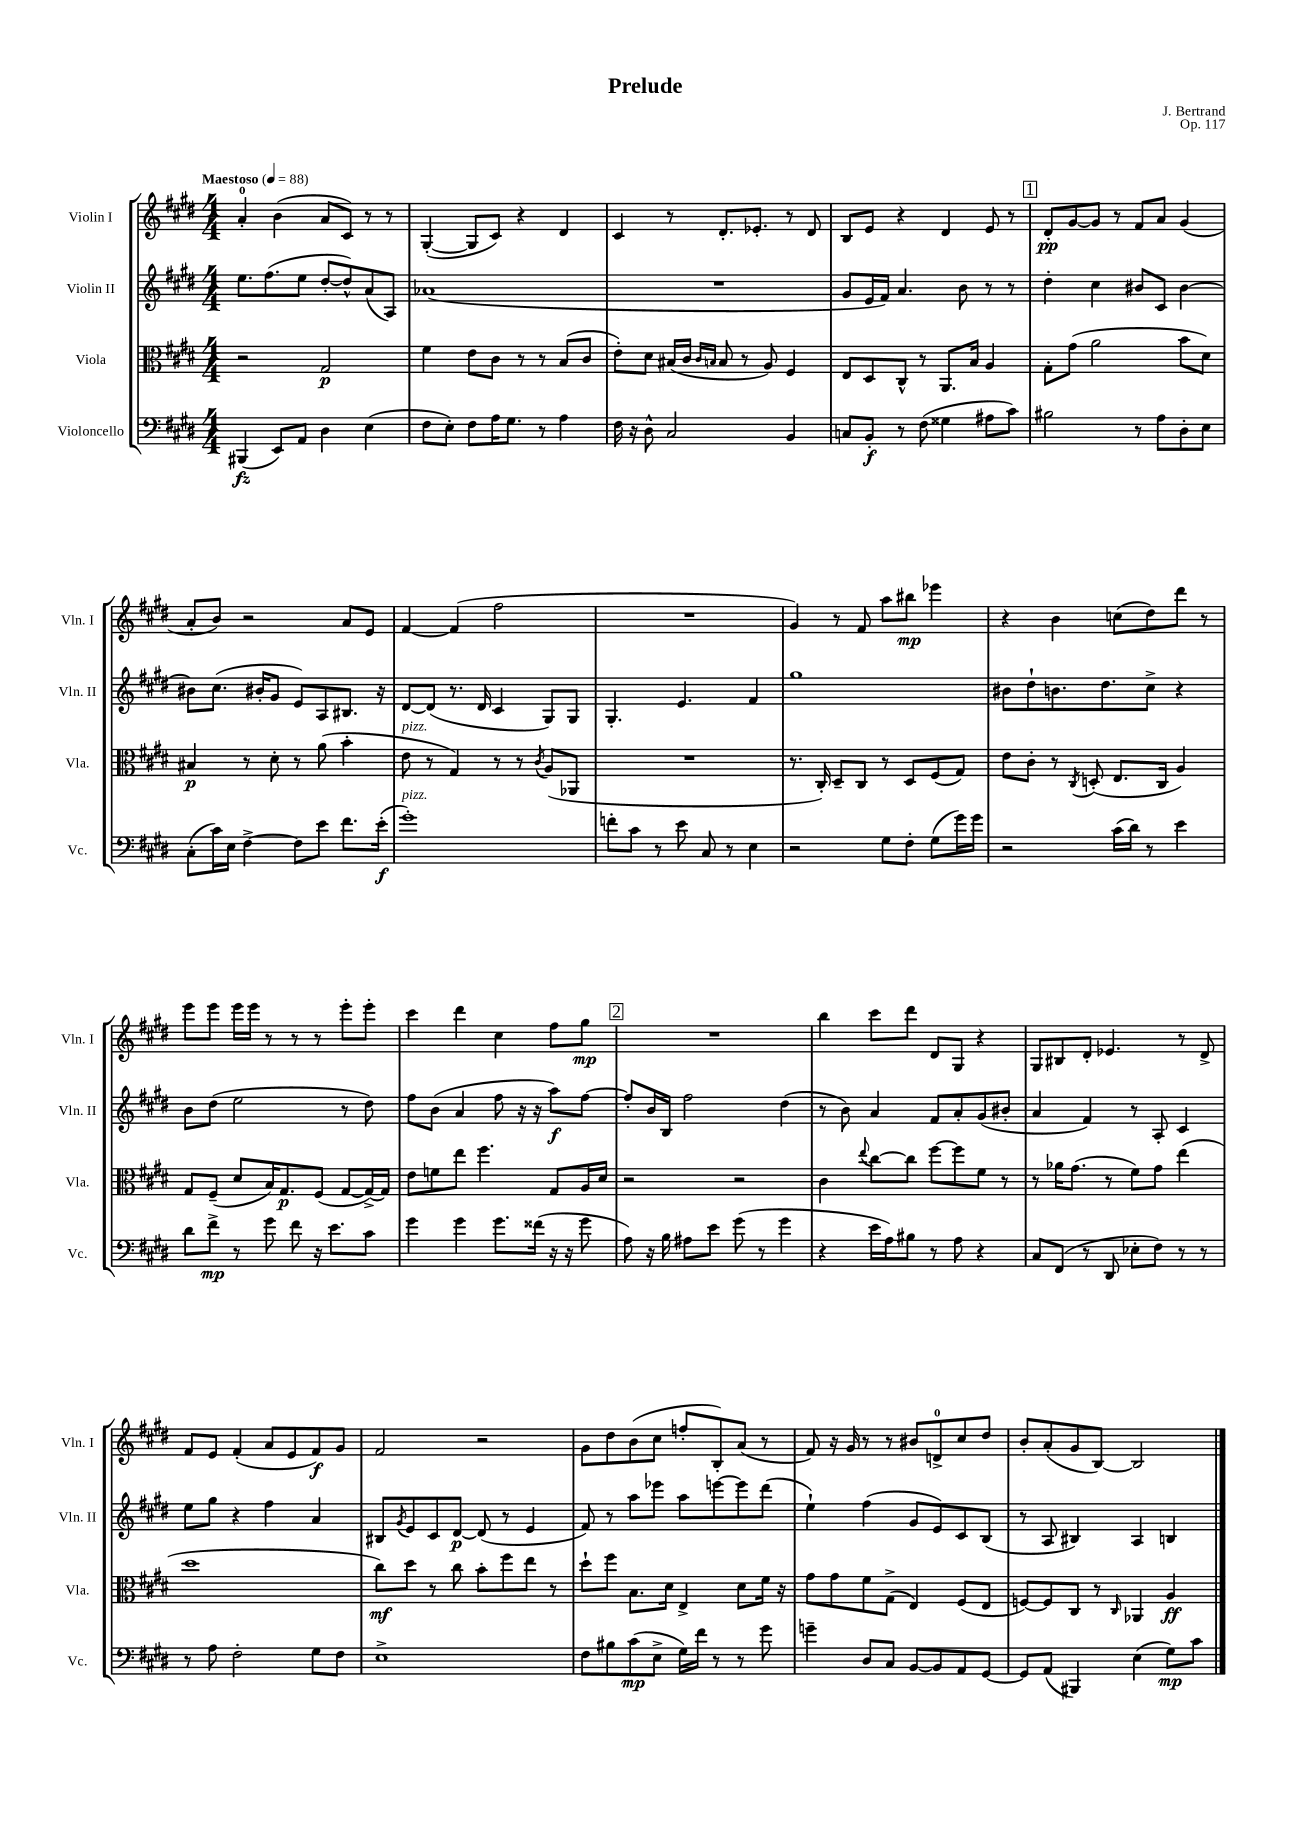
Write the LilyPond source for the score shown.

\header { title = "Prelude" composer = "J. Bertrand" opus = "Op. 117" }
<<
\new StaffGroup <<
\new Staff = "s0" \with { instrumentName = "Violin I" shortInstrumentName = "Vln. I" } {
    \clef treble \key e \major \numericTimeSignature \time 4/4 \tempo "Maestoso" 4 = 88
    a'4-0-. b'4( a'8 cis'8) r8 r8 |
    gis4~-.( gis8 cis'8) r4 dis'4 |
    cis'4 r8 dis'8.-. ees'8.-. r8 dis'8 |
    b8 e'8 r4 dis'4 e'8 r8 |
    \mark \markup { \box "1" } dis'8-.\pp gis'8~ gis'8 r8 fis'8 a'8 gis'4( |
    a'8-. b'8) r2 a'8 e'8 |
    fis'4~ fis'4( fis''2 |
    R1 |
    gis'4) r8 fis'8 a''8 bis''8\mp ees'''4 |
    r4 b'4 c''8( dis''8) dis'''8 r8 |
    e'''8 e'''8 e'''16 e'''16 r8 r8 r8 e'''8-. e'''8-. |
    cis'''4 dis'''4 cis''4 fis''8 gis''8\mp |
    \mark \markup { \box "2" } R1 |
    b''4 cis'''8 dis'''8 dis'8 gis8 r4 |
    gis8 bis8 dis'8-. ees'4. r8 dis'8-> |
    fis'8 e'8 fis'4-.( a'8 e'8 fis'8\f) gis'8 |
    fis'2 r2 |
    gis'8 dis''8 b'8( cis''8 f''8-. b8-.) a'8( r8 |
    fis'8) r16 gis'16 r8 r8 bis'8 d'8-0-> cis''8 dis''8 |
    b'8-. a'8-.( gis'8 b8~) b2 \bar "|." |
}
\new Staff = "s1" \with { instrumentName = "Violin II" shortInstrumentName = "Vln. II" } {
    \clef treble \key e \major \numericTimeSignature \time 4/4
    e''8. fis''8.( e''8 dis''8~-. dis''8-^) a'8( a8) |
    aes'1( |
    R1 |
    gis'8 e'16 fis'16) a'4. b'8 r8 r8 |
    \mark \markup { \box "1" } dis''4-. cis''4 bis'8 cis'8 bis'4~ |
    bis'8 cis''8.( bis'16-. gis'8 e'8) a8 bis8. r16 |
    dis'8~ dis'8( r8. dis'16 cis'4 gis8) gis8 |
    gis4.-. e'4. fis'4 |
    gis''1 |
    bis'8 dis''8-! b'8. dis''8. cis''8-> r4 |
    b'8 dis''8( e''2 r8 dis''8) |
    fis''8 b'8( a'4 fis''8 r16 r16 a''8\f) fis''8~ |
    \mark \markup { \box "2" } fis''8-. b'16 b16 fis''2 dis''4( |
    r8 b'8) a'4 fis'8 a'8-. gis'8( bis'8-. |
    a'4 fis'4) r8 a8-. cis'4 |
    e''8 gis''8 r4 fis''4 a'4 |
    bis8 \acciaccatura { gis'8 } e'8 cis'8 dis'8~\p dis'8( r8 e'4 |
    fis'8) r8 a''8 ees'''8 a''8 e'''8~ e'''8 dis'''8( |
    e''4-!) fis''4( gis'8 e'8) cis'8 b8( |
    r8 a8 bis4) a4 b4 \bar "|." |
}
\new Staff = "s2" \with { instrumentName = "Viola" shortInstrumentName = "Vla." } {
    \clef alto \key e \major \numericTimeSignature \time 4/4
    r2 gis2\p |
    fis'4 e'8 cis'8 r8 r8 b8( cis'8 |
    e'8-.) dis'8 bis16( cis'16 \grace { cis'16 b16 } b8 r8 a8) fis4 |
    e8 dis8 cis8-^ r8 a,8. b16 a4 |
    \mark \markup { \box "1" } gis8-. gis'8( a'2 b'8 dis'8) |
    bis4\p r8 dis'8-. r8 a'8( b'4-. |
    e'8^\markup { \italic "pizz." } r8 gis4) r8 r8 \acciaccatura { cis'8 } a8( aes,8 |
    R1 |
    r8. cis16-.) dis8-- cis8 r8 dis8 fis8( gis8) |
    e'8 cis'8-. r8 \acciaccatura { cis8 } d8-.( e8. cis16 a4) |
    gis8 fis8--( dis'8 b16) gis8.\p fis8( gis8~ gis16~->) gis16 |
    e'8 f'8 e''8 fis''4. gis8 a16 dis'16 |
    \mark \markup { \box "2" } r2 r2 |
    cis'4 \appoggiatura { e''8 } cis''8~ cis''8 fis''8~ fis''8 fis'8 r8 |
    r8 aes'16 gis'8.( r8 fis'8) gis'8 e''4( |
    dis''1 |
    cis''8\mf) dis''8 r8 cis''8 b'8-. fis''8 e''8 r8 |
    dis''8-! fis''8 b8. dis'16 e4-> dis'8 fis'16 r16 |
    gis'8 gis'8 fis'8 gis8->( e4) fis8( e8 |
    f8~) f8 cis8 r8 \grace { cis16 } aes,4 a4\ff \bar "|." |
}
\new Staff = "s3" \with { instrumentName = "Violoncello" shortInstrumentName = "Vc." } {
    \clef bass \key e \major \numericTimeSignature \time 4/4
    bis,,4\fz( e,8) a,8 dis4 e4( |
    fis8 e8-.) fis8 a16 gis8. r8 a4 |
    fis16 r16 dis8-^ cis2 b,4 |
    c8 b,8-.\f r8 fis8( gisis4 ais8 cis'8) |
    \mark \markup { \box "1" } bis2 r8 a8 dis8-. e8 |
    cis8-.( cis'16) e16 fis4~-> fis8 e'8 fis'8. e'16-.\f( |
    gis'1-.^\markup { \italic "pizz." }) |
    f'8-. cis'8 r8 e'8 cis8 r8 e4 |
    r2 gis8 fis8-. gis8( gis'16) gis'16 |
    r2 cis'16( dis'16) r8 e'4 |
    dis'8 fis'8->\mp r8 gis'8 fis'8 r16 e'8. cis'8 |
    gis'4 gis'4 gis'8. fisis'16( r16 r16 gis'8 |
    \mark \markup { \box "2" } a8) r16 b16 ais8 e'8 gis'8( r8 gis'4 |
    r4 e'16 a16) bis8 r8 a8 r4 |
    cis8 fis,8( r8 dis,8 ees8-. fis8) r8 r8 |
    r8 a8 fis2-. gis8 fis8 |
    e1-> |
    fis8 bis8 cis'8\mp( e8-> gis16) fis'16 r8 r8 gis'8 |
    g'4-- dis8 cis8 b,8~ b,8 a,8 gis,8~ |
    gis,8 a,8( bis,,4) e4( gis8\mp) cis'8 \bar "|." |
}
>>
>>
\layout { \context { \Score \remove "Bar_number_engraver" } }
